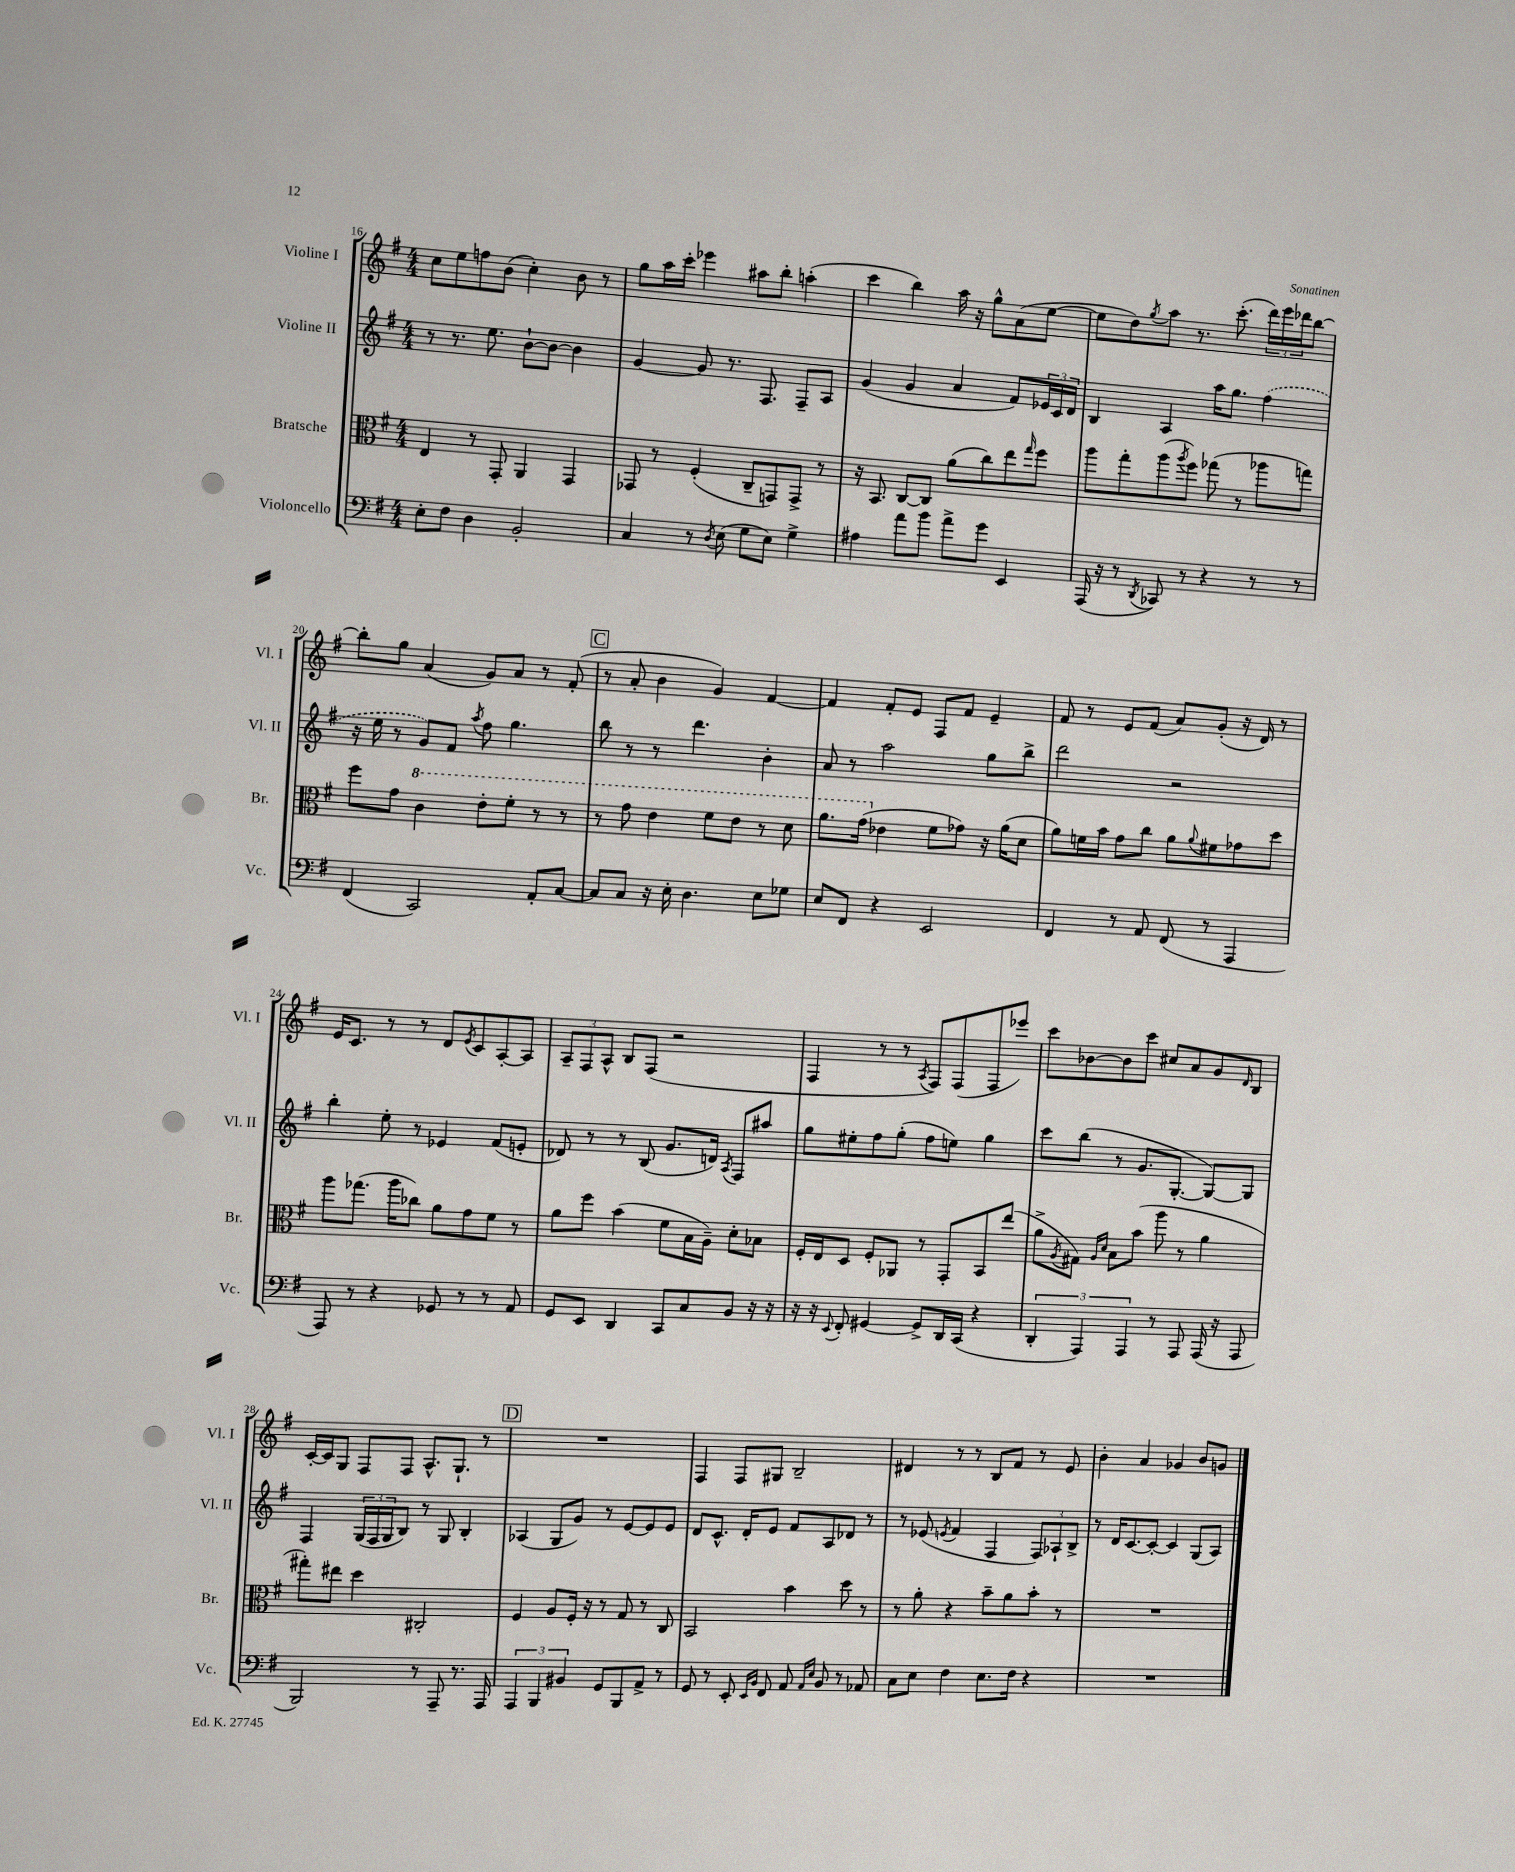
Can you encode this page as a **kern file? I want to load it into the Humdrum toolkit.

**kern	**kern	**kern	**kern
*staff4	*staff3	*staff2	*staff1
*clefF4	*clefC3	*clefG2	*clefG2
*k[f#]	*k[f#]	*k[f#]	*k[f#]
*M4/4	*M4/4	*M4/4	*M4/4
8E'\L	4E/	8r	8cc\L
8F#\J	.	8.r	8ee\
4D\	8r	.	8ff\
.	.	8.ee\	.
.	8GG'/	.	(8b\J
2BB'/	4AA/	[8b`\L	4cc'\)
.	.	8b\_J	.
.	4GG/	4b\]	8b\
.	.	.	8r
=	=	=	=
4C/	8GG-/	[4g/	8gg\L
.	8r	.	16aa\L
.	.	.	16ccc'\JJ
8r	(4F#'/	8g/]	4eee-\
8qD/	.	.	.
(8E\	.	8.r	.
8G\L	8C~/L	.	8aa#\L
.	.	8.F#/	.
8E\J)	8GG/)	.	8bb'\J
4G^\	8GG^/J	8F#~/L	(4aa'\
.	8r	8A/J	.
=	=	=	=
4A#\	16r	(4g/	4ccc\
.	8.BB/	.	.
8a\L	[8C/L	4g/	4bb\)
8b\J	8C/]J	.	.
8a^\L	(8a\L	4a/	16aa\
.	.	.	16r
8g\J	8cc\)	.	8gg^^\L
4EE/	8ee\	8f#/L)	(8a\
.	16qqgg/	.	.
.	8ff#\J	24e-/L	[8ee\J
.	.	24c/	.
.	.	24d/JJ	.
=	=	=	=
(16AAA/	8aa\L	4B/	8ee\]L
16r	.	.	.
8r	8gg'\	.	8dd\)
8qDD/	.	.	8qgg/
8CC-/)	(8aa\	4A/	8aa\J
.	8qaa/	.	.
8r	8ff#\J)	.	8.r
4r	(8gg-\	16aa\LK	.
.	.	8.gg\J	(8.ccc'\
.	8r	.	.
8r	8aa-\L	(4ff#\	24ddd\LL)
.	.	.	24eee\
.	.	.	24ddd-\J
8r	8gg\J)	.	[8bb\J
=	=	=	=
(4FF#/	8ff#\L	16r	8bb'\]L
.	.	16ee\	.
.	8g\J	8r	8gg\J
2CC/)	4cc\	8g/L)	(4a/
.	.	8f#/J	.
.	.	8qaa/	.
.	8ee'\L	8ff#\	8g/L)
.	8ff#'\J	4.gg\	8a/J
8AA'/L	8r	.	8r
[8C/J	8r	.	(8f#'/
=	=	=	=
8C/]L	8r	8bb\	8r
8C/J	8gg\	8r	8a'/
16r	4ee\	8r	4b\
16E'\	.	.	.
4.D\	.	4.ddd\	.
.	8ff#\L	.	4g/)
.	8ee\J	.	.
8E\L	8r	4b'\	[4f#/
8G-\J	8dd\	.	.
=	=	=	=
8E/L	8.aa\L	8a/	4f#/]
8FF#/J	.	8r	.
.	(16gg\Jk	.	.
4r	4e-\	2aa\	8f#'/L
.	.	.	8e/J
2EE/	8f#\L	.	8F#/L
.	8g-\J)	.	8f#/J
.	16r	8gg\L	4e~/
.	(16a\LK	.	.
.	8d\J	8bb^\J	.
=	=	=	=
4FF#/	8a\L)	2ddd\	8f#/
.	16f\L	.	8r
.	16b\JJ	.	.
8r	8g\L	.	8e/L
8AA/	8cc\J	.	(8f#/J
(8FF#/	8a\L	2r	8a/L)
.	8qqa/	.	.
8r	8f#\	.	(8g'/J
4AAA/	8g-\	.	16r
.	.	.	16d/)
.	8dd\J	.	8r
=	=	=	=
8AAA/)	8aa\L	4bb'\	16e/LK
.	.	.	8.c/J
8r	(8.gg-\J	.	.
4r	.	8ee'\	8r
.	16aa\LK	.	.
.	8cc-\J)	8r	8r
8GG-/	8a\L	4e-/	8d/L
.	.	.	8qe/
8r	8g\	.	8c/
8r	8f#\J	(8f#/L	[8A'/
8AA/	8r	8e'/J	8A/]J
=	=	=	=
8GG/L	8a\L	8d-/)	12A~/L
.	.	.	12F#/
8EE/J	8ff#\J	8r	.
.	.	.	12A^^/J
4DD/	(4b\	8r	8B/L
.	.	(8B/	(8F#/J
8CC/L	8f#\L	8.g/L	2r
8C/	16B\L	.	.
.	16A~\JJ)	16d/Jk)	.
.	.	8qA/	.
8BB/J	8d'\L	8F#/L	.
16r	8B-\J	8aa#/J	.
16r	.	.	.
=	=	=	=
16r	16F#'/LL	8gg\L	4F#/
16r	16E/J	.	.
8qqEE/	.	.	.
8FF#'/	8D/J	8ee#'\	.
[4GG#/	8F#'/L	8ff#\	8r
.	8AA-/J	(8gg'\J	8r
.	.	.	8qA/
8GG#^/]L	8r	8ff#\L	8F#/L)
16DD/L	8GG'/L	8ee\J)	(8F#/
(16CC/JJ	.	.	.
4r	8BB/	4gg\	8F#/
.	(8ee/J	.	8eee-/J)
=	=	=	=
6DD'/	8a^\L	8ccc\L	8ccc\L
.	8qA/	.	.
.	8G#\J)	(8bb\J	[8b-\
6AAA/)	.	.	.
.	16qqA/LL	.	.
.	16qqd/JJ	.	.
.	8B\L	8r	8b-\]
6AAA/	.	.	.
.	(8b\J	8.g/L	8ccc\J
8r	8aa\	.	8cc#/L
.	.	[8.G'/J	.
8AAA/	8r	.	8a/
(16AAA/	4a\	8G/_L)	8g/
16r	.	.	.
.	.	.	16qqd/
8AAA/	.	8G/]J	8B/J
=	=	=	=
2BBB/)	8gg#'\L)	4F#/	[16c'/LL
.	.	.	16c/]J
.	8ee#\J	.	8G/J
.	4dd\	(24G/LL	8F#/L
.	.	24F#/	.
.	.	24G/J	.
.	.	8B/J)	8F#/J
8r	2C#'/	8r	8.A^^/L
8AAA~/	.	8G/	.
.	.	.	8.G`/J
8.r	.	4B'/	.
.	.	.	8r
16AAA/	.	.	.
=	=	=	=
6AAA/	4F#/	(4A-/	1r
6BBB/	.	.	.
.	8A/L	8G/L	.
6BB#/	.	.	.
.	16F#'/Jk	8g/J)	.
.	16r	.	.
8GG/L	8r	8r	.
8BBB/	8G/	[8e/L	.
8AA^/J	8r	8e/]	.
8r	8C/	8e/J	.
=	=	=	=
8GG/	2BB/	8d/L	4F#/
8r	.	8.c^^/J	.
8EE'/	.	.	8F#/L
.	.	16d'/LK	.
16qqEE/LL	.	.	.
16qqBB/JJ	.	.	.
8FF#/	.	8e/J	8G#/J
8AA/	4b\	8f#/L	2B~/
16qqAA/LL	.	.	.
16qqE/JJ	.	.	.
8BB/	.	8A/	.
8r	8dd\	8d-/J	.
8AA-/	8r	8r	.
=	=	=	=
8C\L	8r	8r	4d#/
8E\J	8a'\	(8e-/	.
.	.	8qe/	.
4F#\	4r	4f#/	8r
.	.	.	8r
8.E\L	8b~\L	4F#/	8B/L
.	8a\	.	8f#/J
16F#\Jk	.	.	.
4r	8b'\J	12F#/L)	8r
.	.	12A-`/	.
.	8r	.	8e/
.	.	12B^/J	.
=	=	=	=
1r	1r	8r	4b'\
.	.	16d/LK	.
.	.	[8.c/	.
.	.	.	4a/
.	.	8c'/_J	.
.	.	4c/]	4g-/
.	.	(8G/L	8b/L
.	.	8A/J)	8g/J
==	==	==	==
*-	*-	*-	*-
